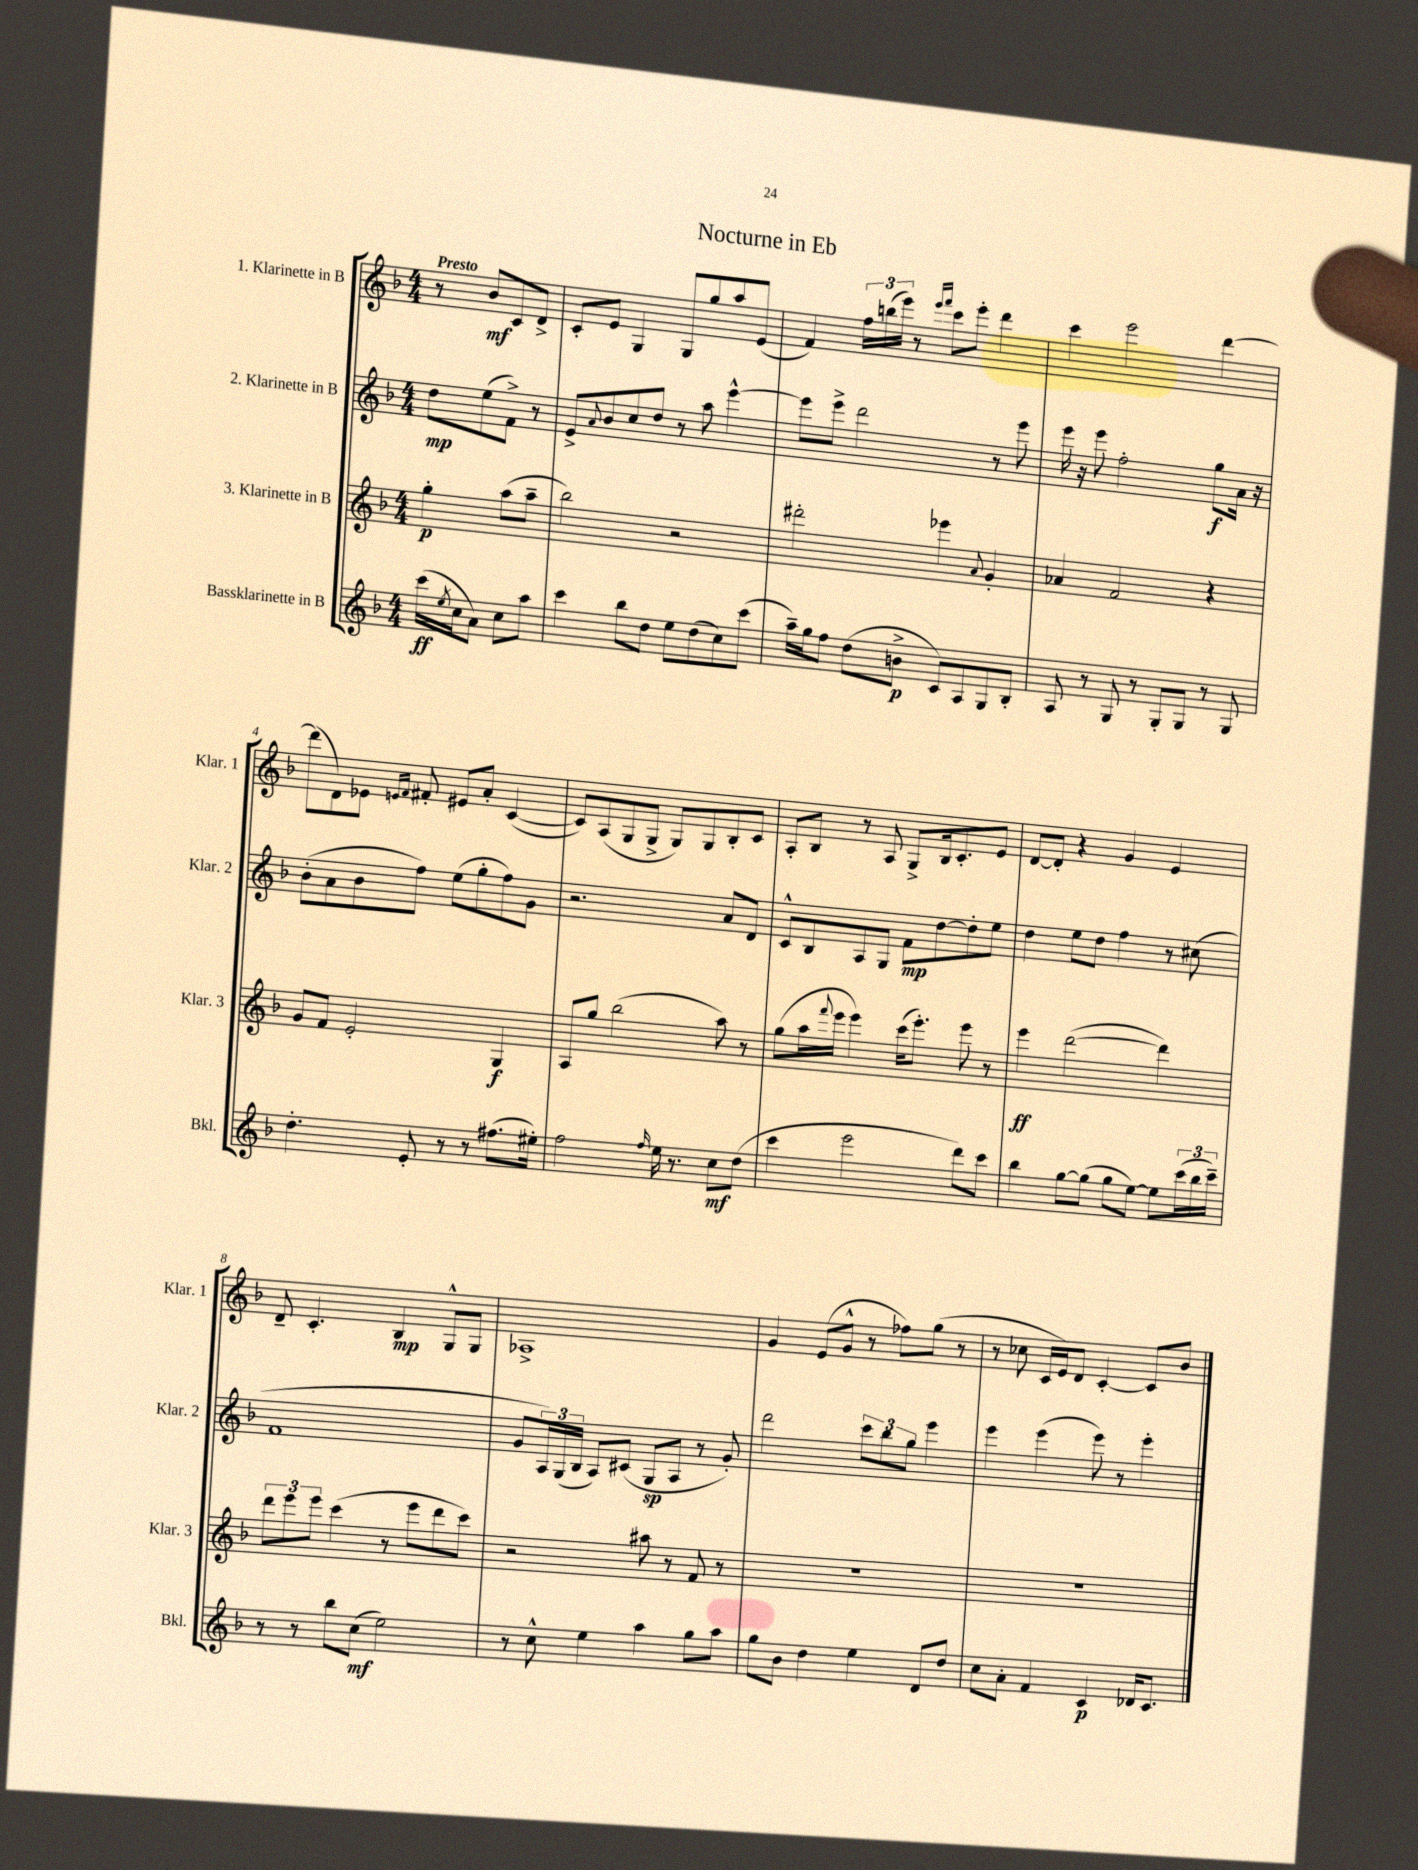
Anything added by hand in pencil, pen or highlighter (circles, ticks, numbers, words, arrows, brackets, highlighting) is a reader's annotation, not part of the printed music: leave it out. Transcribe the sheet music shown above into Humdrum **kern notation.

**kern	**kern	**kern	**kern
*staff4	*staff3	*staff2	*staff1
*clefG2	*clefG2	*clefG2	*clefG2
*k[b-]	*k[b-]	*k[b-]	*k[b-]
*M4/4	*M4/4	*M4/4	*M4/4
(16ccc	4gg'	8dd	8r
8qee	.	.	.
16cc	.	.	.
8a)	.	(8ee	8b-
8cc	(8aa	8f^)	8c
8aa	8aa~	8r	8d^
=	=	=	=
4ccc	2bb-)	8e^	8c'
.	.	8qqa	.
.	.	8b-	8e
8bb-	.	8cc	4G
8dd	.	8dd	.
8ee	2r	8r	8G
(8dd	.	8aa	8gg
8cc)	.	[4eee^^	8aa
(8ccc	.	.	(8e
=	=	=	=
16aa~)	2ddd#'	8eee]	4f)
16gg	.	.	.
8ff	.	8eee^	.
(8dd	.	2ddd	24ff
.	.	.	(24bb
.	.	.	24eee)
8b^	.	.	8r
.	.	.	16qqeee
.	.	.	16qqfff
8c)	4eee-	.	8ccc
8A	.	.	8eee'
.	8qqa	.	.
8G	4g'	8r	4ddd
8B-'	.	8eee	.
=	=	=	=
8A	4a-	16eee	4ccc
.	.	16r	.
8r	.	8eee	.
8G	2f	2ff'	2eee
8r	.	.	.
8G'	.	.	.
8G	.	.	.
8r	4r	8gg	[4ddd
8G	.	16a	.
.	.	16r	.
=	=	=	=
4.dd'	8g	(8b-'	(8ddd]
.	8f	8a	8d)
.	2e'	8b-	8e-
.	.	.	16qqe
.	.	.	16qqf
8e'	.	8ff)	8f#'
8r	.	(8ee	8e#
8r	.	8gg'	8a'
(8.ff#	4G	8ff)	([4c
.	.	8g	.
16ee#')	.	.	.
=	=	=	=
2ff	8A	2.r	8c])
.	8gg	.	(8A
.	(2bb-	.	8G
.	.	.	8G^
16qqff	.	.	.
16ee	.	.	8G)
8.r	.	.	.
.	.	.	8G
8cc	8aa)	8a	8B-'
(8dd	8r	8d	8c
=	=	=	=
4ccc	(8gg	8c^^	8A'
.	16aa	8B-	8B-
.	8qqfff	.	.
.	16eee	.	.
2eee	4eee)	8A	8r
.	.	8G	8A
.	(16ccc	8f	8G^
.	8.eee')	.	.
.	.	[8dd	16B-
.	.	.	8.c'
8ddd)	8eee	8dd']	.
8ccc	8r	8ee	8e
=	=	=	=
4bb-	4eee	4dd	[8d
.	.	.	8d']
[8gg	([2ddd	8ee	4r
(8gg]	.	8dd	.
8gg	.	4ff	4g
[8ee)	.	.	.
8ee]	4ddd])	8r	4e
(24ccc	.	(8cc#	.
24bb-	.	.	.
24ccc~)	.	.	.
=	=	=	=
8r	12ddd	1f	8d~
.	12eee	.	.
8r	.	.	4.c'
.	12eee	.	.
8bb-	(4ccc	.	.
(8cc	.	.	.
2ee)	8r	.	4B-
.	8eee	.	.
.	8ddd	.	8G^^
.	8ccc)	.	8G
=	=	=	=
8r	2r	8g	1A-^
8cc^^	.	24A)	.
.	.	(24G	.
.	.	24B-	.
4ee	.	8A)	.
.	.	(8c#	.
4aa	8aa#	8G	.
.	8r	8A	.
8gg	8f	8r	.
8aa	8r	8g')	.
=	=	=	=
8gg	1r	2ddd	4g
8b-	.	.	.
4dd	.	.	(8e
.	.	.	8g^^
4ee	.	12ccc	8r
.	.	12bb-	.
.	.	.	8ff-)
.	.	12gg	.
8d	.	4eee	(8gg
8dd	.	.	8r
=	=	=	=
8cc	1r	4eee	8r
8a'	.	.	8cc-
4f	.	(4eee	16c
.	.	.	16e)
.	.	.	8d
4c	.	8eee)	[4c'
.	.	8r	.
16d-	.	4eee'	8c]
8.c	.	.	.
.	.	.	8b-
==	==	==	==
*-	*-	*-	*-
